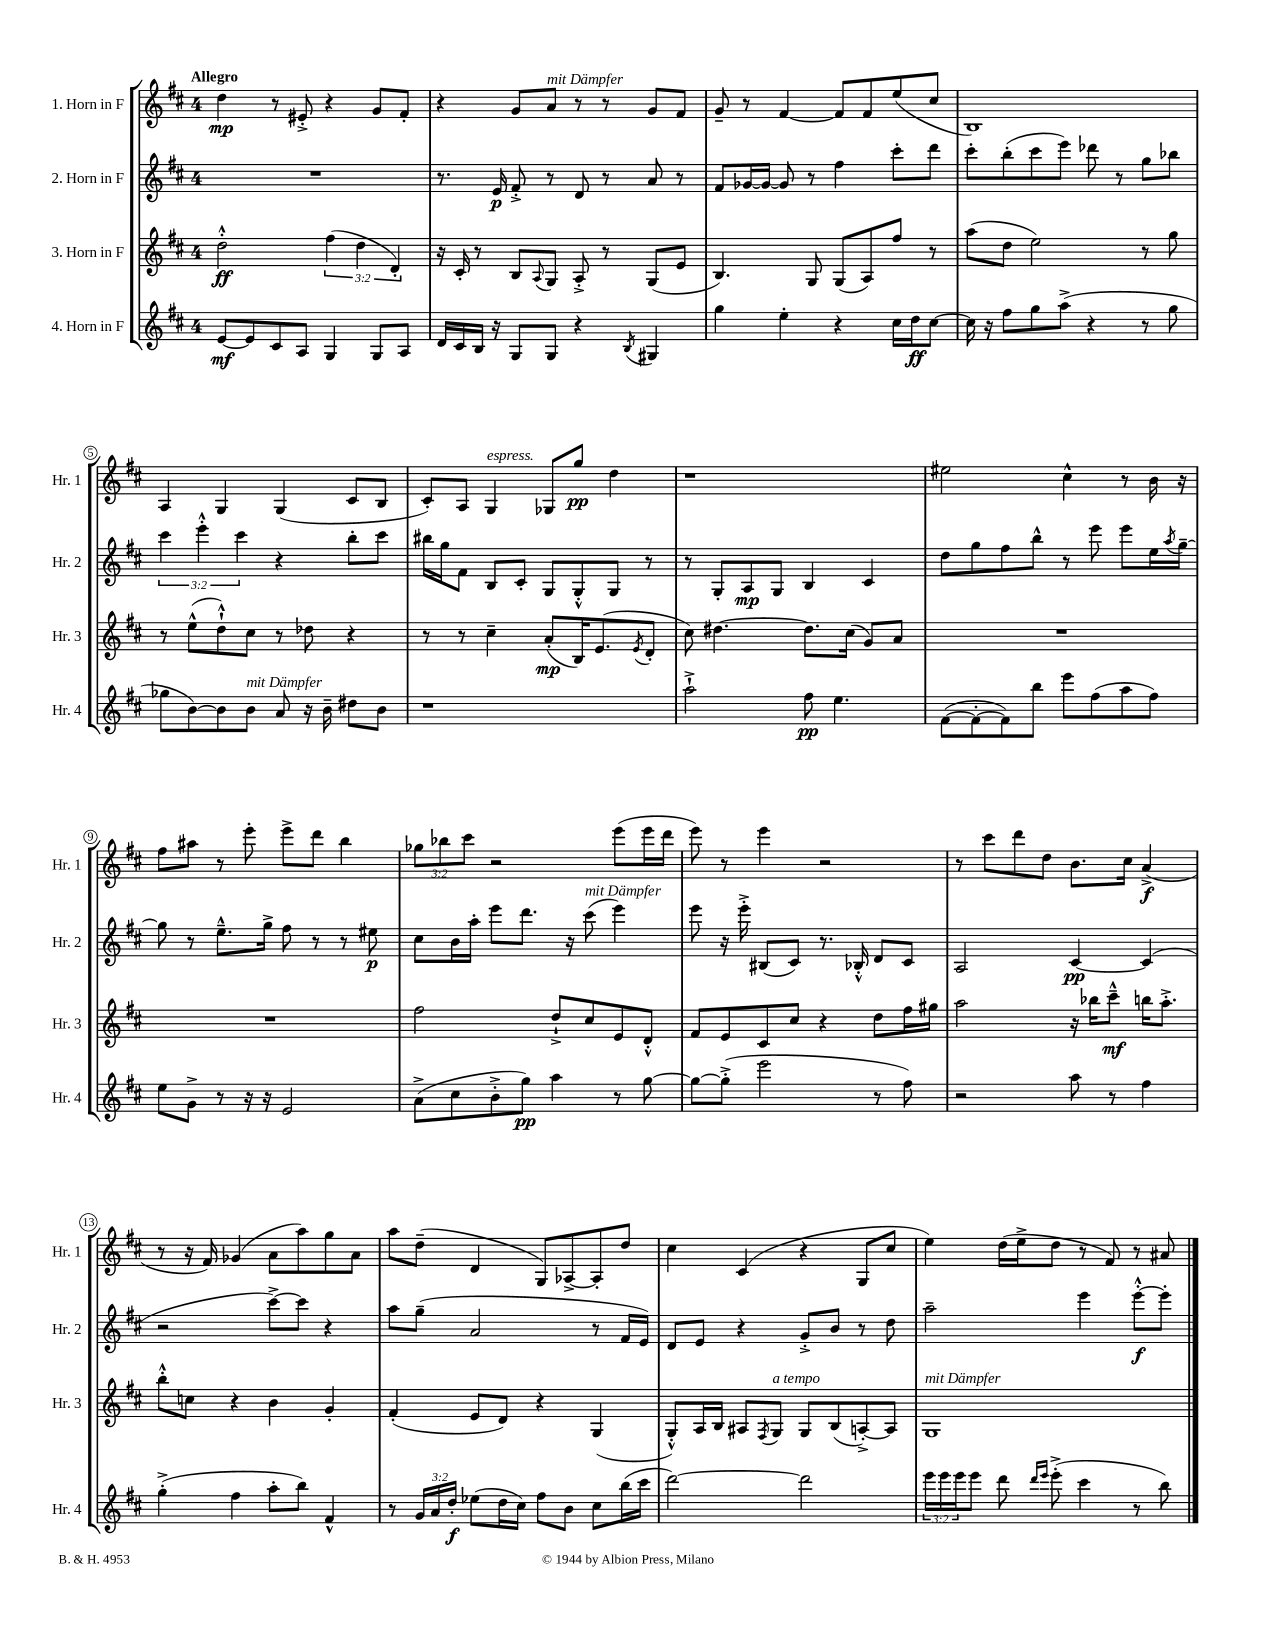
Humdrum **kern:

**kern	**dynam	**kern	**dynam	**kern	**dynam	**kern	**dynam
*part4	*part4	*part3	*part3	*part2	*part2	*part1	*part1
*staff4	*staff4	*staff3	*staff3	*staff2	*staff2	*staff1	*staff1
*I"4. Horn in F	*	*I"3. Horn in F	*	*I"2. Horn in F	*	*I"1. Horn in F	*
*I'Hr. 4	*	*I'Hr. 3	*	*I'Hr. 2	*	*I'Hr. 1	*
*clefG2	*	*clefG2	*	*clefG2	*	*clefG2	*
*k[f#c#]	*	*k[f#c#]	*	*k[f#c#]	*	*k[f#c#]	*
*M4/4	*	*M4/4	*	*M4/4	*	*M4/4	*
=1	=1	=1	=1	=1	=1	=1	=1
!	!	!	!	!	!	!LO:TX:a:B:t=Allegro	!
[8e/L	mf	2dd'^^\	ff	1r	.	4dd\	mp
8e/]	.	.	.	.	.	.	.
8c#/	.	.	.	.	.	8r	.
8A/J	.	.	.	.	.	8e#X'^/	.
4G/	.	(6ff#\	.	.	.	4r	.
.	.	6dd\	.	.	.	.	.
8G/L	.	.	.	.	.	8g/L	.
.	.	6d'/)	.	.	.	.	.
8A/J	.	.	.	.	.	8f#'/J	.
=2	=2	=2	=2	=2	=2	=2	=2
16d/LL	.	16r	.	8.r	.	4r	.
16c#/	.	16c#'/	.	.	.	.	.
16B/JJ	.	8r	.	.	.	.	.
16r	.	.	.	16e/	p	.	.
8G/L	.	8B/L	.	8f#'^/	.	8g/L	.
.	.	8qqA/	.	.	.	.	.
!	!	!	!	!	!	!LO:TX:a:i:t=mit Dämpfer	!
8G/J	.	8G/J	.	8r	.	8a/J	.
4r	.	8A'^/	.	8d/	.	8r	.
.	.	8r	.	8r	.	8r	.
8qB/	.	.	.	.	.	.	.
4G#X/	.	(8G/L	.	8a/	.	8g/L	.
.	.	8e/J	.	8r	.	8f#/J	.
=3	=3	=3	=3	=3	=3	=3	=3
4gg\	.	4.B/)	.	8f#/L	.	8g~/	.
.	.	.	.	[16g-X/L	.	8r	.
.	.	.	.	16g-/JJ_	.	.	.
4ee'\	.	.	.	8g-/]	.	[4f#/	.
.	.	8G/	.	8r	.	.	.
4r	.	(8G/L	.	4ff#\	.	8f#/L]	.
.	.	8A/)	.	.	.	8f#/	.
16cc#\LL	.	8ff#/J	.	8ccc#'\L	.	(8ee/	.
16dd\J	ff	.	.	.	.	.	.
[8cc#\J	.	8r	.	8ddd\J	.	8cc#/J	.
=4	=4	=4	=4	=4	=4	=4	=4
16cc#\]	.	(8aa\L	.	8ccc#'\L	.	1B)	.
16r	.	.	.	.	.	.	.
8ff#\L	.	8dd\J	.	(8bb'\	.	.	.
8gg\	.	2ee\)	.	8ccc#\	.	.	.
(8aa^\J	.	.	.	8eee\J)	.	.	.
4r	.	.	.	8ddd-X\	.	.	.
.	.	.	.	8r	.	.	.
8r	.	8r	.	8gg\L	.	.	.
8gg\	.	8gg\	.	8bb-X\J	.	.	.
!!LO:LB:g=z
=5	=5	=5	=5	=5	=5	=5	=5
8gg-X\L	.	8r	.	6ccc#\	.	4A/	.
[8b\)	.	(8ee^^\L	.	.	.	.	.
.	.	.	.	6eee'^^\	.	.	.
8b\]	.	8dd`^^\)	.	.	.	4G/	.
.	.	.	.	6ccc#\	.	.	.
!LO:TX:a:i:t=mit Dämpfer	!	!	!	!	!	!	!
8b\J	.	8cc#\J	.	.	.	.	.
8a/	.	8r	.	4r	.	(4G/	.
16r	.	8dd-X\	.	.	.	.	.
16b~\	.	.	.	.	.	.	.
8dd#X\L	.	4r	.	8bb'\L	.	8c#/L	.
8b\J	.	.	.	8ccc#\J	.	8B/J	.
=6	=6	=6	=6	=6	=6	=6	=6
1r	.	8r	.	16bb#X\LL	.	8c#'/L)	.
.	.	.	.	16gg\J	.	.	.
.	.	8r	.	8f#\J	.	8A/J	.
!	!	!	!	!	!	!LO:TX:a:i:t=espress.	!
.	.	4cc#~\	.	8B/L	.	4G/	.
.	.	.	.	8c#'/J	.	.	.
.	.	(8a'/L	mp	8G/L	.	8G-X/L	.
.	.	16B/K)	.	8G'^^/	.	8gg/J	pp
.	.	(8.e/	.	.	.	.	.
.	.	.	.	8G/J	.	4dd\	.
.	.	8qe/	.	.	.	.	.
.	.	8d'/J	.	8r	.	.	.
=7	=7	=7	=7	=7	=7	=7	=7
2aa`^\	.	8cc#\)	.	8r	.	1r	.
.	.	[4.dd#X\	.	8G'/L	.	.	.
.	.	.	.	8A/	mp	.	.
.	.	.	.	8G/J	.	.	.
8ff#\	pp	8.dd#\L]	.	4B/	.	.	.
4.ee\	.	.	.	.	.	.	.
.	.	(16cc#\Jk	.	.	.	.	.
.	.	8g/L)	.	4c#/	.	.	.
.	.	8a/J	.	.	.	.	.
=8	=8	=8	=8	=8	=8	=8	=8
([8f#\L	.	1r	.	8dd\L	.	2ee#X\	.
8f#'\_	.	.	.	8gg\	.	.	.
8f#\])	.	.	.	8ff#\	.	.	.
8bb\J	.	.	.	8bb^^\J	.	.	.
8eee\L	.	.	.	8r	.	4cc#^^\	.
(8ff#\	.	.	.	8eee\	.	.	.
8aa\	.	.	.	8eee\L	.	8r	.
8ff#\J)	.	.	.	16ee\L	.	16b\	.
.	.	.	.	8qaa/	.	.	.
.	.	.	.	[16gg~\JJ	.	16r	.
!!LO:LB:g=z
=9	=9	=9	=9	=9	=9	=9	=9
8ee\L	.	1r	.	8gg\]	.	8ff#\L	.
8g^\J	.	.	.	8r	.	8aa#X\J	.
8r	.	.	.	8.ee~^^\L	.	8r	.
16r	.	.	.	.	.	8eee'\	.
16r	.	.	.	16gg^\Jk	.	.	.
2e/	.	.	.	8ff#\	.	8eee^\L	.
.	.	.	.	8r	.	8ddd\J	.
.	.	.	.	8r	.	4bb\	.
.	.	.	.	8ee#X\	p	.	.
=10	=10	=10	=10	=10	=10	=10	=10
(8a^\L	.	2ff#\	.	8cc#\L	.	12gg-X\L	.
.	.	.	.	.	.	12bb-X\	.
8cc#\	.	.	.	16b\L	.	.	.
.	.	.	.	.	.	12ccc#\J	.
.	.	.	.	16aa'\JJ	.	.	.
8b'^\	.	.	.	8eee\L	.	2r	.
8gg\J)	pp	.	.	8.ddd\J	.	.	.
4aa\	.	8dd`^/L	.	.	.	.	.
.	.	.	.	16r	.	.	.
!	!	!	!	!LO:TX:a:i:t=mit Dämpfer	!	!	!
.	.	8cc#/	.	(8ccc#\	.	.	.
8r	.	8e/	.	4eee\)	.	(8eee\L	.
[8gg\	.	8d'^^/J	.	.	.	16eee\L	.
.	.	.	.	.	.	16ddd\JJ	.
=11	=11	=11	=11	=11	=11	=11	=11
8gg\L_	.	8f#/L	.	8eee\	.	8eee\)	.
(8gg'^\J]	.	8e/	.	16r	.	8r	.
.	.	.	.	16eee'^\	.	.	.
2eee\	.	8c#/	.	(8B#X/L	.	4eee\	.
.	.	8cc#/J	.	8c#/J)	.	.	.
.	.	4r	.	8.r	.	2r	.
.	.	.	.	16B-X'^^/	.	.	.
8r	.	8dd\L	.	8d/L	.	.	.
8ff#\)	.	16ff#\L	.	8c#/J	.	.	.
.	.	16gg#X\JJ	.	.	.	.	.
=12	=12	=12	=12	=12	=12	=12	=12
2r	.	2aa\	.	2A/	.	8r	.
.	.	.	.	.	.	8ccc#\L	.
.	.	.	.	.	.	8ddd\	.
.	.	.	.	.	.	8dd\J	.
8aa\	.	16r	.	[4c#/	pp	8.b\L	.
.	.	16bb-X\KL	.	.	.	.	.
8r	.	8ccc#~^^\J	mf	.	.	.	.
.	.	.	.	.	.	16cc#\Jk	.
4ff#\	.	16bbn\KL	.	(4c#/]	.	(4a^/	f
.	.	8.aa'^\J	.	.	.	.	.
!!LO:LB:g=z
=13	=13	=13	=13	=13	=13	=13	=13
(4gg'^\	.	8bb'^^\L	.	2r	.	8r	.
.	.	8ccn\J	.	.	.	16r	.
.	.	.	.	.	.	16f#/)	.
4ff#\	.	4r	.	.	.	(4g-X/	.
8aa'\L	.	4b\	.	[8ccc#^\L)	.	8a\L	.
8bb\J)	.	.	.	8ccc#\J]	.	8aa\)	.
4f#^^/	.	4g'/	.	4r	.	8gg\	.
.	.	.	.	.	.	8a\J	.
=14	=14	=14	=14	=14	=14	=14	=14
8r	.	(4f#'/	.	8aa\L	.	8aa\L	.
24g/LL	.	.	.	(8gg~\J	.	(8dd~\J	.
24a/	.	.	.	.	.	.	.
24dd'/JJ	f	.	.	.	.	.	.
(8ee-X\L	.	8e/L	.	2a/	.	4d/	.
16dd\L	.	8d/J)	.	.	.	.	.
16cc#\JJ)	.	.	.	.	.	.	.
8ff#\L	.	4r	.	.	.	8G/L)	.
8b\J	.	.	.	.	.	[8A-X^/	.
8cc#\L	.	(4G/	.	8r	.	8A-'/]	.
(16bb\L	.	.	.	16f#/LL	.	8dd/J	.
16ccc#\JJ	.	.	.	16e/JJ)	.	.	.
=15	=15	=15	=15	=15	=15	=15	=15
[2ddd\)	.	8G'^^/L)	.	8d/L	.	4cc#\	.
.	.	16A/L	.	8e/J	.	.	.
.	.	16B/JJ	.	.	.	.	.
.	.	8A#X/L	.	4r	.	(4c#/	.
.	.	8qF#/	.	.	.	.	.
!	!	!LO:TX:a:i:t=a tempo	!	!	!	!	!
.	.	8G/J	.	.	.	.	.
2ddd\]	.	8G/L	.	8g'^/L	.	4r	.
.	.	(8B/	.	8b/J	.	.	.
.	.	[8An'^/)	.	8r	.	8G/L	.
.	.	8A/J]	.	8dd\	.	8cc#/J	.
=16	=16	=16	=16	=16	=16	=16	=16
!	!	!LO:TX:a:i:t=mit Dämpfer	!	!	!	!	!
24eee\LL	.	1G	.	2aa~\	.	4ee\)	.
24eee\	.	.	.	.	.	.	.
24eee\J	.	.	.	.	.	.	.
8eee\J	.	.	.	.	.	.	.
8ddd\	.	.	.	.	.	(16dd\LL	.
.	.	.	.	.	.	16ee^\J	.
16qqddd/LL	.	.	.	.	.	.	.
16qqeee/JJ	.	.	.	.	.	.	.
(8eee'^\	.	.	.	.	.	8dd\J	.
4ccc#\	.	.	.	4eee\	.	8r	.
.	.	.	.	.	.	8f#/)	.
8r	.	.	.	[8eee'^^\L	f	8r	.
8bb\)	.	.	.	8eee'\J]	.	8a#X/	.
==	==	==	==	==	==	==	==
*-	*-	*-	*-	*-	*-	*-	*-
